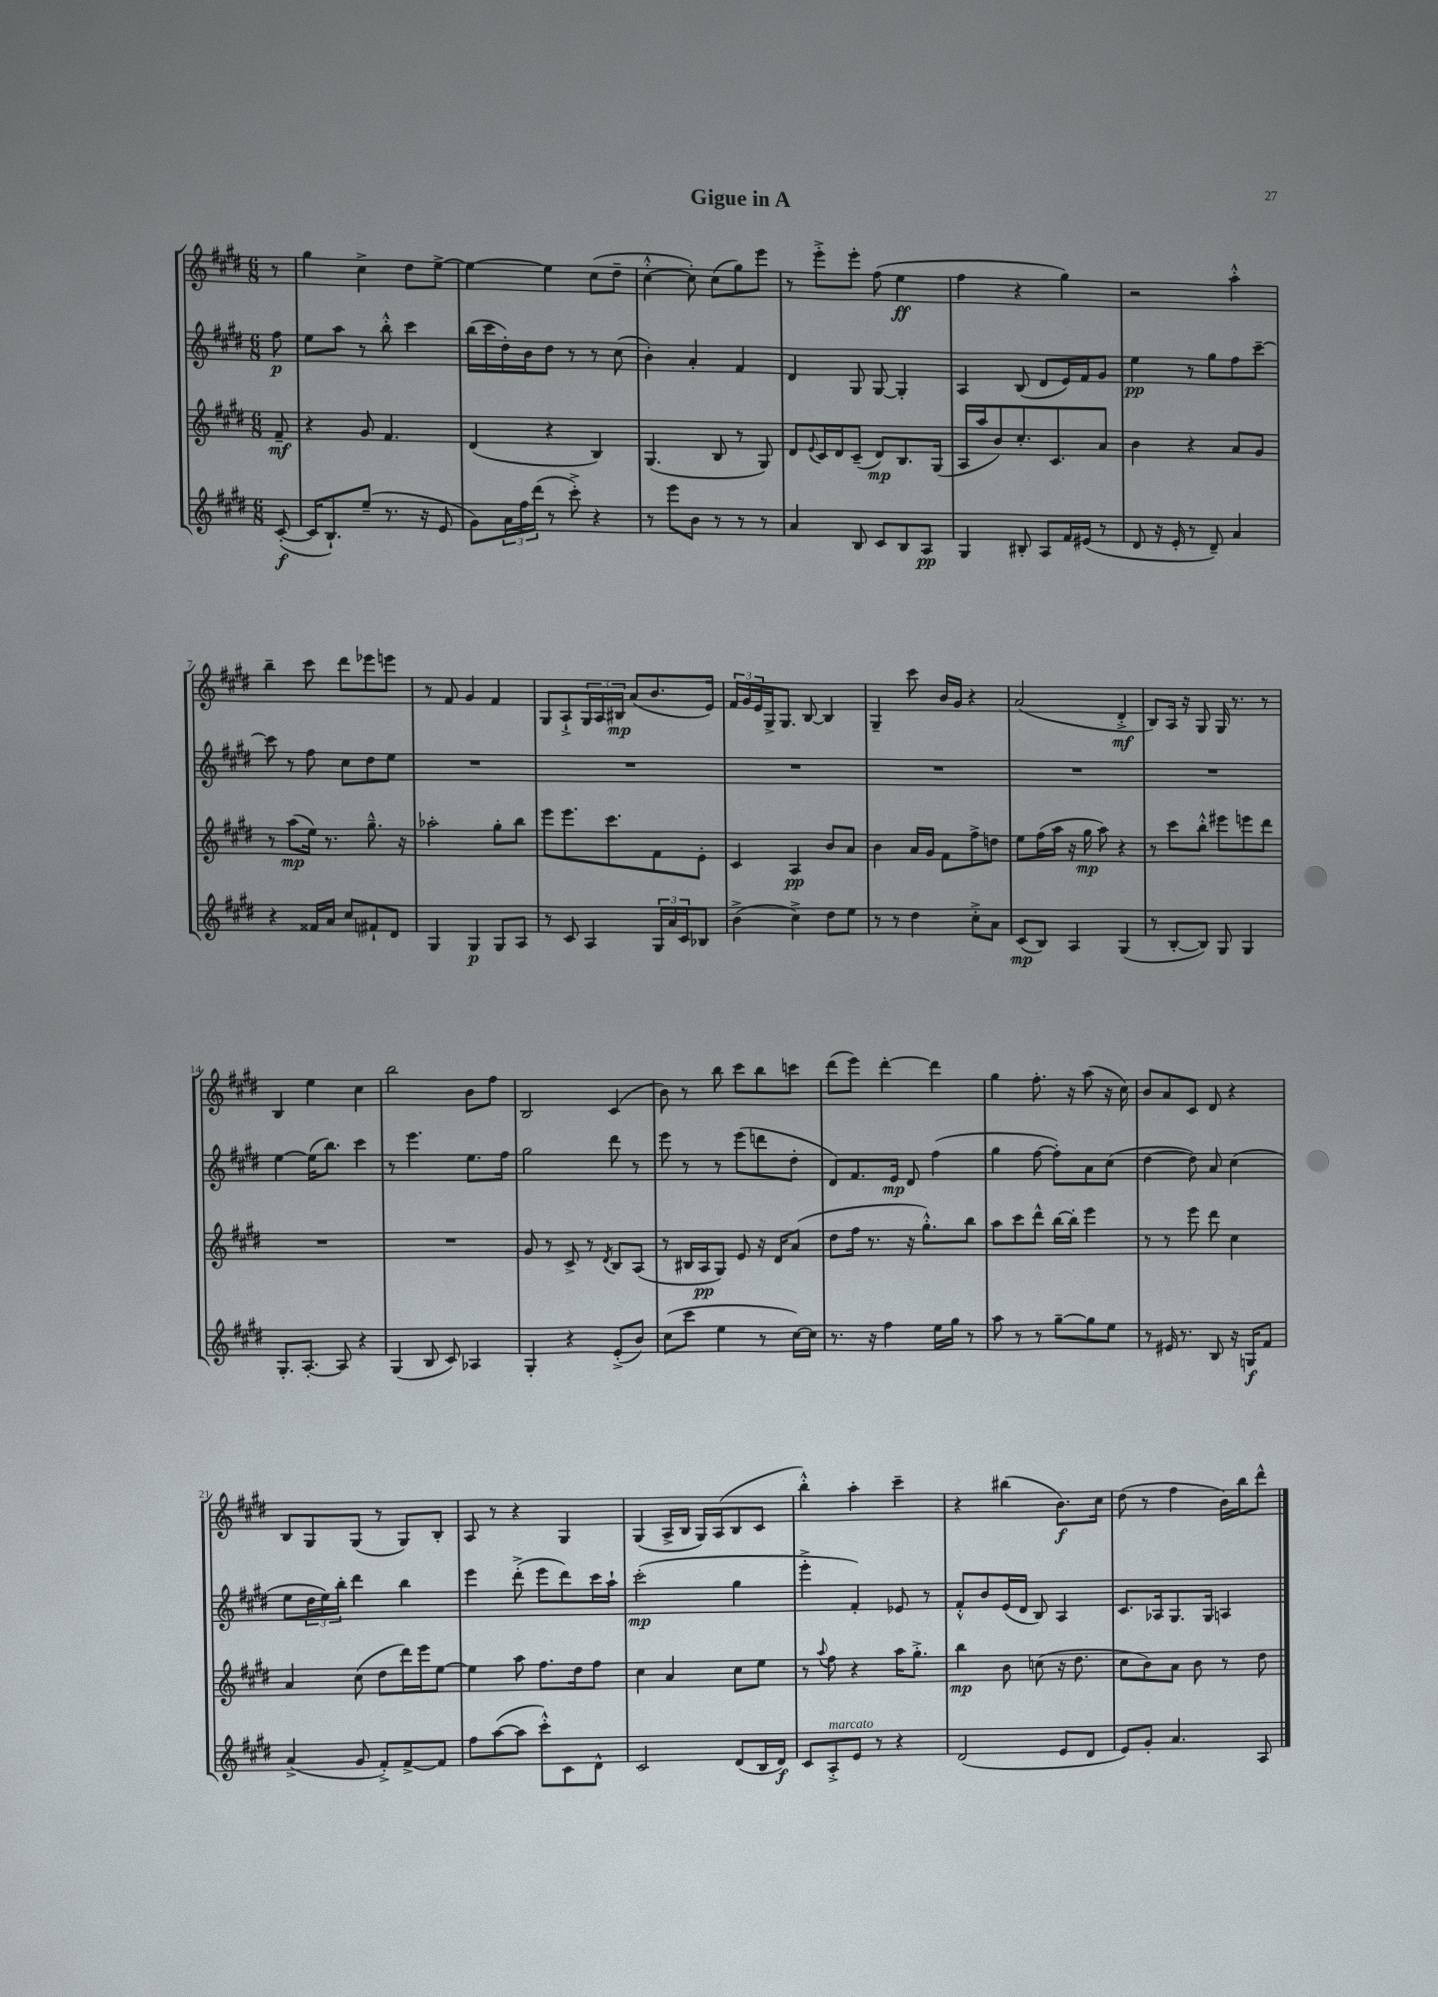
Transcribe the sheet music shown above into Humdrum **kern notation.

**kern	**dynam	**kern	**dynam	**kern	**dynam	**kern	**dynam
*part4	*part4	*part3	*part3	*part2	*part2	*part1	*part1
*staff4	*staff4	*staff3	*staff3	*staff2	*staff2	*staff1	*staff1
*clefG2	*	*clefG2	*	*clefG2	*	*clefG2	*
*k[f#c#g#d#]	*	*k[f#c#g#d#]	*	*k[f#c#g#d#]	*	*k[f#c#g#d#]	*
*M6/8	*	*M6/8	*	*M6/8	*	*M6/8	*
=	=	=	=	=	=	=	=
([8c#'/	f	8f#~/	mf	8ff#\	p	8r	.
=1	=1	=1	=1	=1	=1	=1	=1
16c#/KL]	.	4r	.	8ee\L	.	4gg#\	.
8.B`/)	.	.	.	.	.	.	.
.	.	.	.	8aa\J	.	.	.
(8ee~/J	.	8g#/	.	8r	.	4cc#^\	.
8.r	.	4.f#/	.	8bb'^^\	.	.	.
.	.	.	.	4ccc#\	.	8dd#\L	.
16r	.	.	.	.	.	.	.
8e/	.	.	.	.	.	[8ee^\J	.
=2	=2	=2	=2	=2	=2	=2	=2
8g#\L)	.	(4d#/	.	(16bb\LL	.	4ee\_	.
.	.	.	.	16ccc#\	.	.	.
24a\L	.	.	.	16dd#'\)	.	.	.
24ff#\	.	.	.	.	.	.	.
.	.	.	.	16b\J	.	.	.
(24ddd#\JJ	.	.	.	.	.	.	.
8r	.	4r	.	8dd#\J	.	4ee\]	.
8ccc#'^\)	.	.	.	8r	.	.	.
4r	.	4B/)	.	8r	.	(8cc#\L	.
.	.	.	.	(8cc#\	.	8dd#~\J	.
=3	=3	=3	=3	=3	=3	=3	=3
8r	.	(4.G#/	.	4b'\)	.	[4cc#'^^\	.
8eee\L	.	.	.	.	.	.	.
8b\J	.	.	.	4a'/	.	8cc#'\])	.
8r	.	8B/	.	.	.	(8cc#\L	.
8r	.	8r	.	4f#/	.	8gg#\)	.
8r	.	8G#/)	.	.	.	8eee\J	.
=4	=4	=4	=4	=4	=4	=4	=4
4a/	.	8d#/L	.	4d#/	.	8r	.
.	.	8qqe/	.	.	.	.	.
.	.	16c#/L	.	.	.	8eee'^\L	.
.	.	16d#/J	.	.	.	.	.
8B/	.	(8c#~/J	.	8G#/	.	8eee'\J	.
8c#/L	.	8d#/L)	mp	[8G#/	.	(8ff#\	.
8B/	.	8.B/	.	4G#'/]	.	4ee\	ff
8A/J	pp	.	.	.	.	.	.
.	.	(16G#/Jk	.	.	.	.	.
=5	=5	=5	=5	=5	=5	=5	=5
4G#/	.	16A/LL	.	4A/	.	4ff#\	.
.	.	16aa/J	.	.	.	.	.
.	.	8b/)	.	.	.	.	.
8B#X'/	.	8.cc#'/	.	(8B/	.	4r	.
8A/L	.	.	.	8d#/L	.	.	.
.	.	8.c#/	.	.	.	.	.
16f#/L	.	.	.	16e/L)	.	4gg#\)	.
(16e#X/JJ	.	.	.	16f#/J	.	.	.
8r	.	8a/J	.	8g#/J	.	.	.
=6	=6	=6	=6	=6	=6	=6	=6
8d#/	.	4b\	.	4ee\	pp	2r	.
16r	.	.	.	.	.	.	.
16e'/	.	.	.	.	.	.	.
8r	.	4r	.	8r	.	.	.
8d#~/)	.	.	.	8gg#\L	.	.	.
4a/	.	8a/L	.	8ff#\	.	4aa'^^\	.
.	.	8g#/J	.	[8ccc#~\J	.	.	.
!!LO:LB:g=z
=7	=7	=7	=7	=7	=7	=7	=7
4r	.	8r	.	8ccc#\]	.	4bb~\	.
.	.	(8aa\L	mp	8r	.	.	.
16f##X/LL	.	16ee\Jk)	.	8ff#\	.	8ccc#\	.
16a/JJ	.	8.r	.	.	.	.	.
8cc#/L	.	.	.	8cc#\L	.	8ddd#\L	.
8f#X`/	.	8.gg#~^^\	.	8dd#\	.	8eee-X\	.
8d#/J	.	.	.	8ee\J	.	8eeen\J	.
.	.	16r	.	.	.	.	.
=8	=8	=8	=8	=8	=8	=8	=8
4G#/	.	2aa-X'\	.	2.r	.	8r	.
.	.	.	.	.	.	8f#/	.
4G#/	p	.	.	.	.	4g#/	.
8G#/L	.	8gg#'\L	.	.	.	4f#/	.
8A/J	.	8bb\J	.	.	.	.	.
=9	=9	=9	=9	=9	=9	=9	=9
8r	.	8eee\L	.	2.r	.	8G#/L	.
8c#/	.	8.eee\	.	.	.	8A`^/	.
4A/	.	.	.	.	.	24G#/L	.
.	.	.	.	.	.	24A/	.
.	.	8.ccc#\	.	.	.	.	.
.	.	.	.	.	.	24B#X/JJ	mp
.	.	.	.	.	.	(8a/L	.
24G#/LL	.	8f#\	.	.	.	8.b/	.
24a/	.	.	.	.	.	.	.
24c#/J	.	.	.	.	.	.	.
8B-X/J	.	8e'\J	.	.	.	.	.
.	.	.	.	.	.	16e/Jk)	.
=10	=10	=10	=10	=10	=10	=10	=10
(4b^\	.	4c#/	.	2.r	.	24f#/LL	.
.	.	.	.	.	.	24g#/	.
.	.	.	.	.	.	24e/	.
.	.	.	.	.	.	16G#^/J	.
.	.	.	.	.	.	8.G#/J	.
4cc#^\)	.	4A/	pp	.	.	.	.
.	.	.	.	.	.	[8B/	.
8dd#\L	.	8b/L	.	.	.	4B/]	.
8ee\J	.	8a/J	.	.	.	.	.
=11	=11	=11	=11	=11	=11	=11	=11
8r	.	4b\	.	2.r	.	4G#~/	.
8r	.	.	.	.	.	.	.
4dd#\	.	16a/LL	.	.	.	8ccc#\	.
.	.	16g#/JJ	.	.	.	.	.
.	.	8f#\L	.	.	.	16b/LL	.
.	.	.	.	.	.	16g#/JJ	.
8cc#'^\L	.	8ff#^\	.	.	.	4r	.
8a\J	.	8ddn\J	.	.	.	.	.
=12	=12	=12	=12	=12	=12	=12	=12
(8c#/L	mp	8ee\L	.	2.r	.	(2a/	.
8B/J)	.	(16ff#\L	.	.	.	.	.
.	.	16aa\JJ	.	.	.	.	.
4A/	.	16r	.	.	.	.	.
.	.	16gg#\	mp	.	.	.	.
.	.	8aa\)	.	.	.	.	.
(4G#/	.	4r	.	.	.	4d#'^/	mf
=13	=13	=13	=13	=13	=13	=13	=13
8r	.	8r	.	2.r	.	8B/L)	.
[8B'/L	.	8ccc#\L	.	.	.	16A/Jk	.
.	.	.	.	.	.	16r	.
8B/J])	.	8bb'^^\J	.	.	.	8G#/	.
8G#/	.	8eee#X\L	.	.	.	16G#/	.
.	.	.	.	.	.	8.r	.
4G#/	.	8eeen\	.	.	.	.	.
.	.	8ddd#\J	.	.	.	8r	.
!!LO:LB:g=z
=14	=14	=14	=14	=14	=14	=14	=14
8.G#'/L	.	2.r	.	[4ee\	.	4B/	.
[8.A'/J	.	.	.	.	.	.	.
.	.	.	.	(16ee\KL]	.	4ee\	.
.	.	.	.	8.bb\J)	.	.	.
8A/]	.	.	.	.	.	.	.
4r	.	.	.	4ccc#\	.	4cc#\	.
=15	=15	=15	=15	=15	=15	=15	=15
(4G#/	.	2.r	.	8r	.	2bb\	.
.	.	.	.	4.eee\	.	.	.
8B/	.	.	.	.	.	.	.
8c#/)	.	.	.	.	.	.	.
4A-X/	.	.	.	8.ee\L	.	8b\L	.
.	.	.	.	.	.	8ff#\J	.
.	.	.	.	16ff#\Jk	.	.	.
=16	=16	=16	=16	=16	=16	=16	=16
4G#'/	.	8g#/	.	2gg#\	.	2B/	.
.	.	8r	.	.	.	.	.
4r	.	8c#^/	.	.	.	.	.
.	.	8r	.	.	.	.	.
.	.	8qd#/	.	.	.	.	.
(8e'^/L	.	8B/L	.	8ddd#\	.	(4c#/	.
8b/J)	.	(8A/J	.	8r	.	.	.
=17	=17	=17	=17	=17	=17	=17	=17
(8cc#\L	.	8r	.	8eee\	.	8b\)	.
8ccc#\J	.	16B#X/LL	.	8r	.	8r	.
.	.	16A/J	pp	.	.	.	.
4ee\	.	8G#/J)	.	8r	.	8bb\	.
.	.	8e/	.	(8eee\L	.	8ccc#\L	.
8r	.	16r	.	8dddn\	.	8bb\	.
.	.	16d#/KL	.	.	.	.	.
[16cc#\LL)	.	(8a/J	.	8dd#'\J	.	8cccn\J	.
16cc#\JJ]	.	.	.	.	.	.	.
=18	=18	=18	=18	=18	=18	=18	=18
8.r	.	8dd#\L	.	8d#/L)	.	(8ddd#\L	.
.	.	16ff#\Jk	.	8.f#/	.	8eee\J)	.
16r	.	8.r	.	.	.	.	.
4ff#\	.	.	.	.	.	[4ddd#'\	.
.	.	.	.	16e/Jk	mp	.	.
.	.	16r	.	8d#/	.	.	.
.	.	8.gg#'^^\L)	.	.	.	.	.
16ee\LL	.	.	.	(4ff#\	.	4ddd#\]	.
16gg#\JJ	.	.	.	.	.	.	.
8r	.	8bb\J	.	.	.	.	.
=19	=19	=19	=19	=19	=19	=19	=19
8aa\	.	8aa\L	.	4gg#\	.	4gg#\	.
8r	.	8ccc#\	.	.	.	.	.
8r	.	8ddd#^^\J	.	[8ff#\	.	8.ff#'\	.
[8gg#~\L	.	[16bb\LL	.	8ff#'\L])	.	.	.
.	.	16bb'\JJ]	.	.	.	16r	.
8gg#\]	.	4eee\	.	8a\	.	(8aa\	.
8ee\J	.	.	.	(8cc#\J	.	16r	.
.	.	.	.	.	.	16cc#\)	.
=20	=20	=20	=20	=20	=20	=20	=20
8r	.	8r	.	[4dd#\	.	8b/L	.
16e#X/	.	8r	.	.	.	8a/	.
8.r	.	.	.	.	.	.	.
.	.	8eee\	.	8dd#\])	.	8c#/J	.
8B/	.	8ddd#\	.	8a/	.	8d#/	.
16r	.	4cc#\	.	(4cc#\	.	4r	.
16Gn/KL	f	.	.	.	.	.	.
8f#/J	.	.	.	.	.	.	.
!!LO:LB:g=z
=21	=21	=21	=21	=21	=21	=21	=21
(4a^/	.	4a/	.	8ee\L	.	8B/L	.
.	.	.	.	24dd#\L	.	8G#/	.
.	.	.	.	24ee\)	.	.	.
.	.	.	.	24bb'\JJ	.	.	.
8g#/	.	(8cc#\	.	4ddd#\	.	(8G#/J	.
8f#'^/L)	.	8dd#\L	.	.	.	8r	.
[8f#^/	.	16ddd#\L)	.	4bb\	.	8G#/L)	.
.	.	16eee\J	.	.	.	.	.
8f#/J]	.	[8ee\J	.	.	.	8B'/J	.
=22	=22	=22	=22	=22	=22	=22	=22
8ff#\L	.	4ee\]	.	4eee\	.	8A/	.
([8aa\	.	.	.	.	.	8r	.
8aa\J]	.	8aa\	.	(8ddd#'^\	.	4r	.
8ccc#'^^\L)	.	8.ff#\L	.	8eee\L	.	.	.
8c#\	.	.	.	8ddd#\)	.	4G#/	.
.	.	16dd#\k	.	.	.	.	.
8d#^^\J	.	8ff#\J	.	16ccc#\L	.	.	.
.	.	.	.	16aa`\JJ	.	.	.
=23	=23	=23	=23	=23	=23	=23	=23
2c#/	.	4cc#\	.	(2ccc#'\	mp	(4G#/	.
.	.	4a/	.	.	.	16A^/LL	.
.	.	.	.	.	.	16B/JJ	.
.	.	.	.	.	.	16G#/LL)	.
.	.	.	.	.	.	(16A/J	.
(8d#/L	.	8cc#\L	.	4gg#\	.	8B/	.
16B/L	.	8ee\J	.	.	.	8c#/J	.
16d#/JJ)	f	.	.	.	.	.	.
=24	=24	=24	=24	=24	=24	=24	=24
8c#/L	.	8r	.	4eee'^\	.	4bb'^^\)	.
.	.	8qqaa/	.	.	.	.	.
!LO:TX:a:i:t=marcato	!	!	!	!	!	!	!
8A'^/	.	8ff#\	.	.	.	.	.
8e/J	.	4r	.	4f#'/)	.	4aa'\	.
8r	.	.	.	.	.	.	.
4r	.	16aa\KL	.	8e-X/	.	4ccc#~\	.
.	.	8.gg#'^\J	.	.	.	.	.
.	.	.	.	8r	.	.	.
=25	=25	=25	=25	=25	=25	=25	=25
(2d#/	.	4bb\	mp	8f#'^^/L	.	4r	.
.	.	.	.	8b/	.	.	.
.	.	8b\	.	(16e/L	.	(4bb#X\	.
.	.	.	.	16d#/JJ	.	.	.
.	.	(8ccn\	.	8B/)	.	.	.
8e/L	.	16r	.	4A/	.	8.b\L)	f
.	.	8.dd#\	.	.	.	.	.
8d#/J	.	.	.	.	.	.	.
.	.	.	.	.	.	16cc#\Jk	.
=26	=26	=26	=26	=26	=26	=26	=26
8e/L)	.	8cc#\L	.	8.c#/L	.	(8dd#\	.
8g#'/J	.	8b\)	.	.	.	8r	.
.	.	.	.	16A-X/k	.	.	.
4.a/	.	8a\J	.	8.G#/	.	4ff#\	.
.	.	8b\	.	.	.	.	.
.	.	.	.	16G#/Jk	.	.	.
.	.	8r	.	4An/	.	16b\LL)	.
.	.	.	.	.	.	16bb\J	.
8A/	.	8dd#\	.	.	.	8ddd#^^\J	.
==	==	==	==	==	==	==	==
*-	*-	*-	*-	*-	*-	*-	*-
